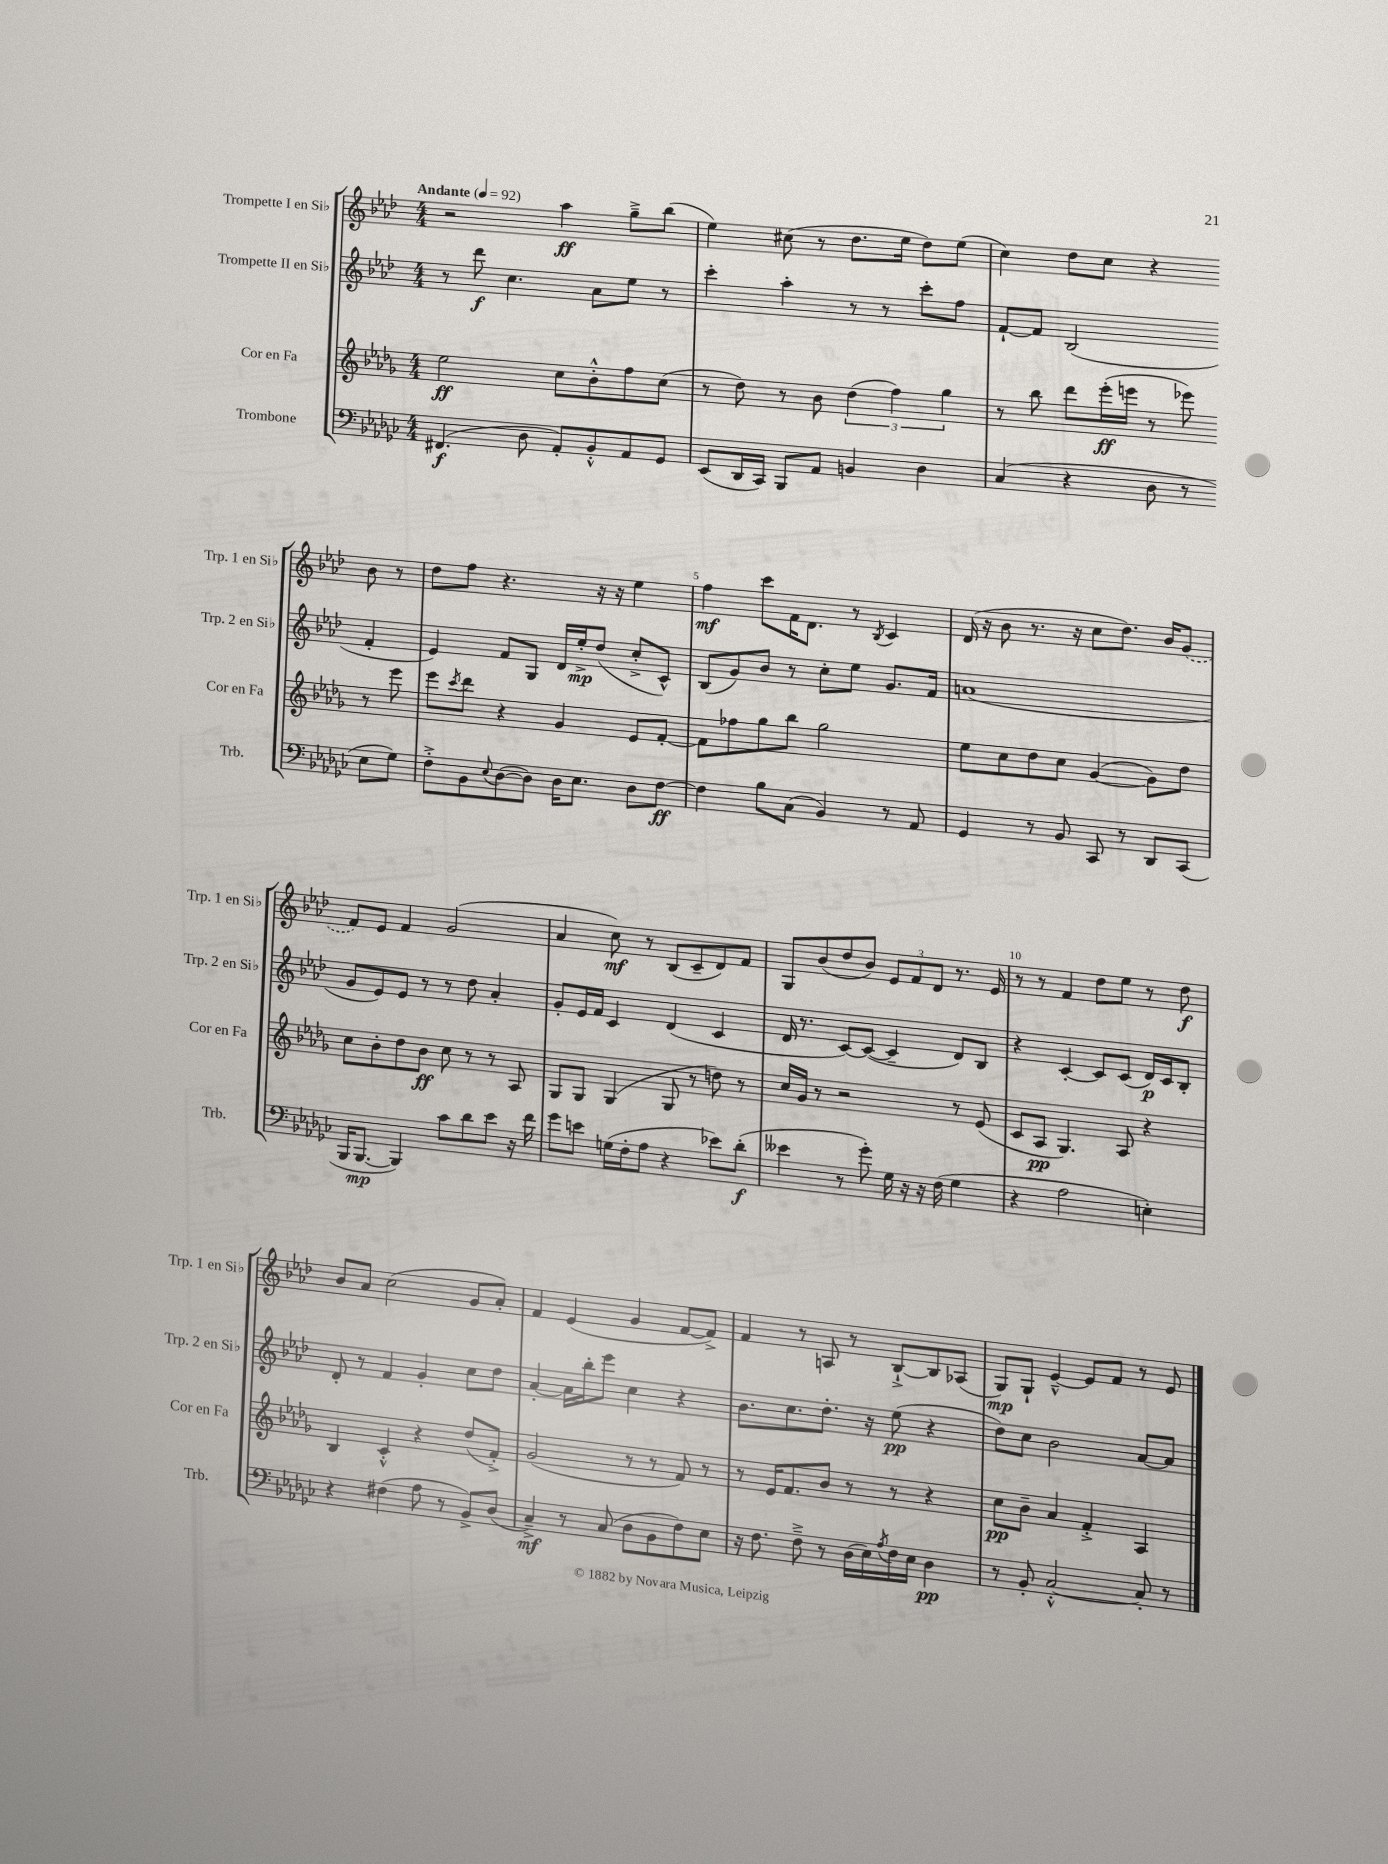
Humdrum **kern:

**kern	**dynam	**kern	**dynam	**kern	**dynam	**kern	**dynam
*part4	*part4	*part3	*part3	*part2	*part2	*part1	*part1
*staff4	*staff4	*staff3	*staff3	*staff2	*staff2	*staff1	*staff1
*I"Trombone	*	*I"Cor en Fa	*	*I"Trompette II en Si♭	*	*I"Trompette I en Si♭	*
*I'Trb.	*	*I'Cor en Fa	*	*I'Trp. 2 en Si♭	*	*I'Trp. 1 en Si♭	*
*clefF4	*	*clefG2	*	*clefG2	*	*clefG2	*
*k[b-e-a-d-g-c-]	*	*k[b-e-a-d-g-]	*	*k[b-e-a-d-]	*	*k[b-e-a-d-]	*
*M4/4	*	*M4/4	*	*M4/4	*	*M4/4	*
*MM92	*	*MM92	*	*MM92	*	*MM92	*
=1	=1	=1	=1	=1	=1	=1	=1
!	!	!	!	!	!	!LO:TX:a:B:t=Andante	!
(4.FF#X/	f	2ee-\	ff	8r	.	2r	.
.	.	.	.	8ddd-\	f	.	.
.	.	.	.	4.cc\	.	.	.
8D-\	.	.	.	.	.	.	.
8AA-'/L)	.	8cc\L	.	.	.	4aa-\	ff
8BB-'^^/	.	8b-'^^\	.	8a-\L	.	.	.
8AA-/	.	8ff\	.	8ee-\J	.	8gg~^\L	.
8GG-/J	.	(8cc\J	.	8r	.	(8bb-\J	.
=2	=2	=2	=2	=2	=2	=2	=2
(8EE-/L	.	8r	.	4ccc'\	.	4ee-\)	.
16DD-/L	.	8dd-\)	.	.	.	.	.
16CC-/JJ)	.	.	.	.	.	.	.
8BBB-/L	.	8r	.	4aa-'\	.	(8cc#X\	.
8AA-/J	.	8b-\	.	.	.	8r	.
4BBn/	.	(6dd-\	.	8r	.	8.dd-\L	.
.	.	.	.	8r	.	.	.
.	.	6ff\)	.	.	.	.	.
.	.	.	.	.	.	16ee-\Jk	.
4D-\	.	.	.	8ccc'\L	.	8dd-\L)	.
.	.	6gg-\	.	.	.	.	.
.	.	.	.	8ff\J	.	(8ee-\J	.
=3	=3	=3	=3	=3	=3	=3	=3
(4C-/	.	8r	.	[8f`/L	.	4cc\)	.
.	.	8bb-\	.	8f/J]	.	.	.
4r	.	8ddd-\L	.	(2B-/	.	8dd-\L	.
.	.	(16eee-'\L	ff	.	.	8cc\J	.
.	.	16eeen\JJ	.	.	.	.	.
8D-\	.	8r	.	.	.	4r	.
8r	.	8eee-X\)	.	.	.	.	.
8E-\L	.	8r	.	4f'/	.	8b-\	.
8G-\J)	.	8eee-\	.	.	.	8r	.
!!LO:LB:g=z
=4	=4	=4	=4	=4	=4	=4	=4
8F'^\L	.	8eee-\L	.	4e-/)	.	8dd-\L	.
.	.	8qccc/	.	.	.	.	.
8BB-\	.	8ddd-\J	.	.	.	8ff\J	.
8qqE-/	.	.	.	.	.	.	.
([8D-\	.	4r	.	8f/L	.	4.r	.
8D-\J])	.	.	.	8G/J	.	.	.
16D-\KL	.	4g-/	.	16d-/LL	.	.	.
8.E-\J	.	.	.	16ee-'^/J	mp	.	.
.	.	.	.	(8dd-/J	.	16r	.
.	.	.	.	.	.	16r	.
8D-\L	.	8e-/L	.	8cc'^/L	.	4ee-\	.
[8F\J	ff	[8f'/J	.	8c^^/J)	.	.	.
=5	=5	=5	=5	=5	=5	=5	=5
4F\]	.	8f\L]	.	(8B-/L	.	4ff\	mf
.	.	8ff-X\	.	8g/)	.	.	.
8B-\L	.	8gg-\	.	8b-/J	.	8ccc\L	.
(8C-\J	.	8bb-\J	.	8r	.	16f\K	.
.	.	.	.	.	.	8.d-\J	.
4BB-/)	.	2gg-\	.	8cc'\L	.	.	.
.	.	.	.	8ee-\J	.	8r	.
.	.	.	.	.	.	8qB-/	.
8r	.	.	.	8.g/L	.	4c/	.
8AA-/	.	.	.	.	.	.	.
.	.	.	.	16f/Jk	.	.	.
=6	=6	=6	=6	=6	=6	=6	=6
4GG-/	.	8ee-\L	.	(1an	.	(16d-/	.
.	.	.	.	.	.	16r	.
.	.	8cc\	.	.	.	8b-\	.
8r	.	8dd-\	.	.	.	8.r	.
8BB-/	.	8cc\J	.	.	.	.	.
.	.	.	.	.	.	16r	.
8CC-/	.	([4g-/	.	.	.	8cc\L	.
8r	.	.	.	.	.	8.dd-\J)	.
8DD-/L	.	8g-\L])	.	.	.	.	.
.	.	.	.	.	.	16b-/KL	.
(8CC-/J	.	8dd-\J	.	.	.	(8g/J	.
!!LO:LB:g=z
=7	=7	=7	=7	=7	=7	=7	=7
16BBB-/KL	.	8cc\L	.	8g/L	.	8f/L)	.
[8.BBB-/J	mp	.	.	.	.	.	.
.	.	8b-'\	.	8e-/)	.	8e-/J	.
4BBB-/])	.	8dd-\	.	8e-/J	.	4f/	.
.	.	8b-\J	ff	8r	.	.	.
8c-\L	.	8cc\	.	8r	.	(2g/	.
8d-\	.	8r	.	8dd-\	.	.	.
8e-\J	.	8r	.	4a-'/	.	.	.
16r	.	8A-/	.	.	.	.	.
16f\	.	.	.	.	.	.	.
=8	=8	=8	=8	=8	=8	=8	=8
8g-\L	.	8G-/L	.	8g'/L	.	4a-/	.
8en\J	.	8G-/J	.	16e-/L	.	.	.
.	.	.	.	16f/JJ	.	.	.
(16Gn\LL	.	(4G-/	.	4c/	.	8cc\)	mf
16F'\J	.	.	.	.	.	.	.
8A-\J	.	.	.	.	.	8r	.
4r	.	8G-/	.	(4d-/	.	(8B-/L	.
.	.	8r	.	.	.	8c~/	.
8e-X\L)	.	8ddn\)	.	4c/	.	8d-/)	.
(8d-'\J	f	8r	.	.	.	8f/J	.
=9	=9	=9	=9	=9	=9	=9	=9
4e--X\	.	16cc/LL	.	16d-/	.	8G/L	.
.	.	16g-/JJ	.	8.r	.	.	.
.	.	8r	.	.	.	(8b-/	.
8r	.	2r	.	[8c/L)	.	8dd-/	.
8g-'\)	.	.	.	(8c/J_	.	8b-/J)	.
16G-\	.	.	.	4c~/]	.	12e-/L	.
16r	.	.	.	.	.	.	.
.	.	.	.	.	.	12f/	.
16r	.	.	.	.	.	.	.
.	.	.	.	.	.	12d-/J	.
(16F\	.	.	.	.	.	.	.
4G-\	.	8r	.	8d-/L)	.	8.r	.
.	.	(8e-/	.	8B-/J	.	.	.
.	.	.	.	.	.	16e-/	.
=10	=10	=10	=10	=10	=10	=10	=10
4r	.	8c/L	.	4r	.	8r	.
.	.	8A-/J	pp	.	.	8r	.
2A-\	.	4.G-/)	.	[4c'/	.	4f/	.
.	.	.	.	8c/L]	.	8dd-\L	.
.	.	8A-/	.	(8c/J	.	8ee-\J	.
4En'\)	.	4r	.	16d-/LL)	p	8r	.
.	.	.	.	16c/J	.	.	.
.	.	.	.	8B-'/J	.	8dd-\	f
!!LO:LB:g=z
=11	=11	=11	=11	=11	=11	=11	=11
4r	.	4B-/	.	8d-'/	.	8b-/L	.
.	.	.	.	8r	.	8a-/J	.
(4F#X\	.	4c'^^/	.	4f/	.	(2cc\	.
8A-\	.	4r	.	4g'/	.	.	.
8r	.	.	.	.	.	.	.
8BB-^/L)	.	(8dd-/L	.	8cc\L	.	8g/L	.
(8D-/J	.	8f'^/J)	.	8dd-\J	.	8a-'/J)	.
=12	=12	=12	=12	=12	=12	=12	=12
4C-~^/)	mf	(2g-/	.	[4a-'/	.	4f/	.
8r	.	.	.	16a-\LL]	.	(4e-/	.
.	.	.	.	16bb-'\J	.	.	.
(8C-/	.	.	.	8eee-\J	.	.	.
8D-\L	.	8r	.	4cc\	.	4g/	.
8BB-\	.	8r	.	.	.	.	.
8F\)	.	8f/)	.	4r	.	[8f/L	.
8E-\J	.	8r	.	.	.	8f^/J])	.
=13	=13	=13	=13	=13	=13	=13	=13
16r	.	8r	.	8.b-\L	.	4f/	.
8.F\	.	.	.	.	.	.	.
.	.	16e-/KL	.	.	.	.	.
.	.	8.f/	.	8.cc\	.	.	.
8F~^\	.	.	.	.	.	8r	.
8r	.	8b-/J	.	8.dd-'\J	.	8An/	.
(16D-\LL	.	8r	.	.	.	8r	.
16E-\)	.	.	.	16r	.	.	.
8qA-/	.	.	.	.	.	.	.
16F\	.	8r	.	(8ee-\	pp	[8B-`^/L	.
16E-\JJ	.	.	.	.	.	.	.
4D-\	pp	4r	.	4r	.	8B-/]	.
.	.	.	.	.	.	(8A-X/J	.
=14	=14	=14	=14	=14	=14	=14	=14
8r	.	8cc\L	pp	8dd-\L)	.	8G/L)	mp
8BB-'/	.	8b-~\J	.	8cc\J	.	8G`/J	.
[2C-'^^/	.	4a-/	.	2b-\	.	[4e-~^^/	.
.	.	4f'^/	.	.	.	8e-/L]	.
.	.	.	.	.	.	8f/J	.
8C-'/]	.	4A-/	.	[8a-/L	.	8r	.
8r	.	.	.	8a-/J]	.	8e-/	.
==	==	==	==	==	==	==	==
*-	*-	*-	*-	*-	*-	*-	*-
